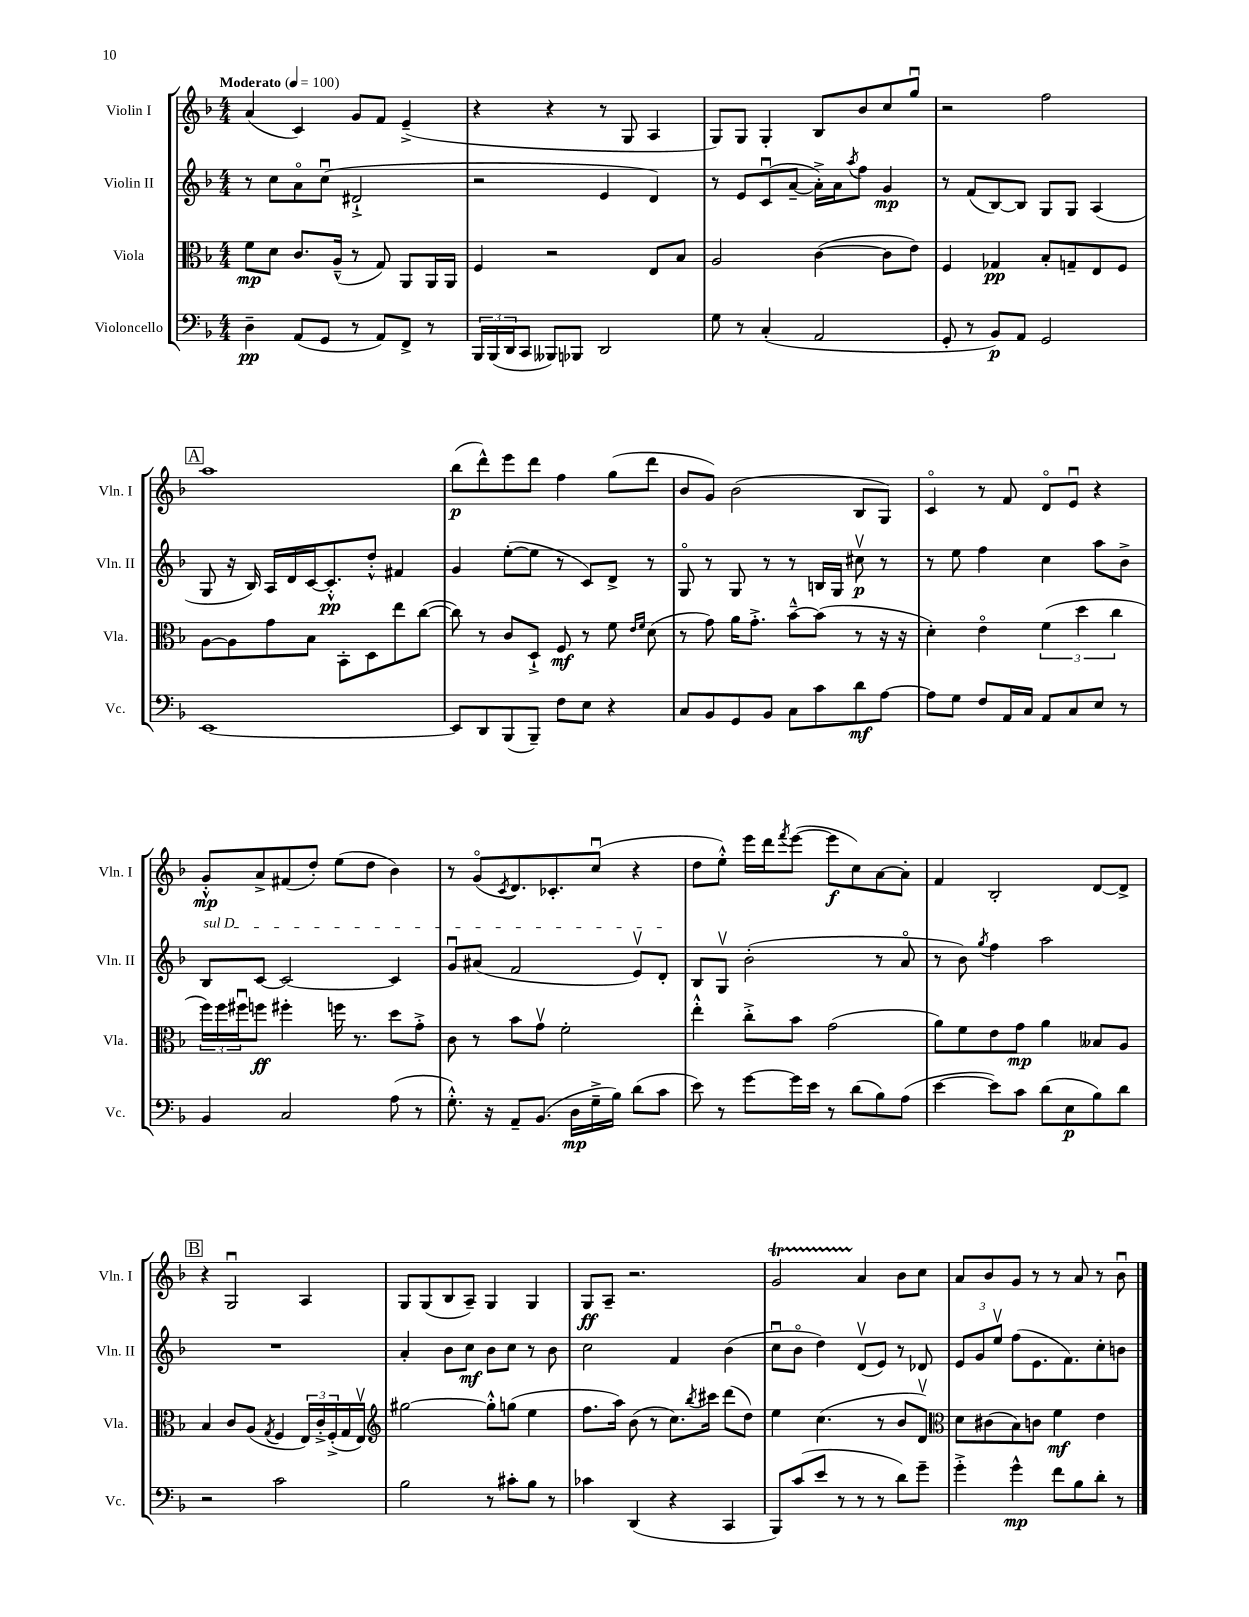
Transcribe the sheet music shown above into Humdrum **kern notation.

**kern	**kern	**kern	**kern
*staff4	*staff3	*staff2	*staff1
*clefF4	*clefC3	*clefG2	*clefG2
*k[b-]	*k[b-]	*k[b-]	*k[b-]
*M4/4	*M4/4	*M4/4	*M4/4
*MM100	*MM100	*MM100	*MM100
4D~	8f	8r	(4a
.	8d	8cc	.
(8AA	8.c	8ao	4c)
8GG	.	(8ccu	.
.	(16A~^^	.	.
8r	8r	2d#`^	8g
8AA)	8G)	.	8f
8FF^	8AA	.	(4e~^
8r	16AA	.	.
.	16AA	.	.
=	=	=	=
24BBB-	4F	2r	4r
(24BBB-	.	.	.
24DD	.	.	.
8CC	.	.	.
8BBB--)	2r	.	4r
8BBB-	.	.	.
2DD	.	4e	8r
.	.	.	8G
.	8E	4d)	4A
.	8B-	.	.
=	=	=	=
8G	2A	8r	8G)
8r	.	8e	8G
(4C'	.	(8cu	4G'
.	.	[8a~	.
2AA	([4c	16a'^])	8B-
.	.	16a	.
.	.	8qaa	.
.	.	8ff	8b-
.	8c]	4g	8cc
.	8e)	.	8ggu
=	=	=	=
8GG'	4F	8r	2r
8r	.	(8f	.
8BB-)	4G-	[8B-)	.
8AA	.	8B-]	.
2GG	8B-'	8G	2ff
.	8G~	8G	.
.	8E	(4A	.
.	8F	.	.
=	=	=	=
[1EE	[8A	8G	1aa
.	8A]	16r	.
.	.	16B-)	.
.	8g	16A	.
.	.	16d	.
.	8B-	[16c	.
.	.	8.c'^^]	.
.	8BB-'	.	.
.	8D	8dd'^^	.
.	8ee	4f#	.
.	([8cc	.	.
=	=	=	=
8EE]	8cc])	4g	(8bb-
8DD	8r	.	8ddd^^)
(8BBB-	8c	([8ee'	8eee
8BBB-~)	8D`^	8ee]	8ddd
8F	8F	8r	4ff
8E	8r	8c)	.
4r	8f	8d^	(8gg
.	16qqe	.	.
.	16qqf	.	.
.	(8d	8r	8ddd
=	=	=	=
8C	8r	8Go	8b-
8BB-	8g)	8r	8g)
8GG	16a	8G	(2b-
.	8.g'^	.	.
8BB-	.	8r	.
8C	[8b-~^^	8r	.
8c	(8b-]	16B	.
.	.	16G	.
8d	8r	8cc#v	8B-
[8A	16r	8r	8G)
.	16r	.	.
=	=	=	=
8A]	4d')	8r	4co
8G	.	8ee	.
8F	4eo	4ff	8r
16AA	.	.	8f
16C	.	.	.
8AA	(6f	4cc	8do
8C	.	.	8eu
.	6dd	.	.
8E	.	8aa	4r
.	6cc	.	.
8r	.	8b-^	.
=	=	=	=
4BB-	24ff)	8B-	8g'^^
.	24ff	.	.
.	24ff#u	.	.
.	8ff	[8c	8a^
2C	4ff#'	2c_	(8f#
.	.	.	8dd')
.	16ff	.	(8ee
.	8.r	.	.
.	.	.	8dd
(8A	8dd	4c]	4b-)
8r	8g'^	.	.
=	=	=	=
8.G'^^)	8c	8gu	8r
.	8r	(8a#	(8go
16r	.	.	.
.	.	.	8qc
8AA~	8b-	2f	8.d)
(8.BB-	8gv	.	.
.	.	.	8.c-'
.	2f'	.	.
16D	.	.	.
16G~^	.	.	(8ccu
16B-)	.	.	.
(8d	.	8ev)	4r
8c	.	8d'	.
=	=	=	=
8e)	4ee'^^	8B-	8dd
8r	.	8Gv	8ee'^^)
[8g	8cc'^	(2b-'	16eee
.	.	.	16ddd
.	.	.	8qfff
16g]	8b-	.	([8eee
16e	.	.	.
8r	(2g	.	8eee]
(8d	.	.	8cc)
8B-)	.	8r	[8a
(8A	.	8ao	8a']
=	=	=	=
[4e	8a)	8r	4f
.	8f	8b-)	.
.	.	8qgg	.
8e])	8e	4ff	2B-'
8c	8g	.	.
(8d	4a	2aa	.
8E	.	.	.
8B-)	8B--	.	[8d
8d	8A	.	8d^]
=	=	=	=
2r	4B-	1r	4r
.	8c	.	2Gu
.	(8A	.	.
.	8qG	.	.
2c	4F	.	.
.	24E)	.	4A
.	24c'^	.	.
.	(24F'^	.	.
.	16G	.	.
.	16Ev)	.	.
=	=	=	=
*	*clefG2	*	*
2B-	[2gg#	4a'	8G
.	.	.	(8G
.	.	8b-	8B-
.	.	8cc	8A~)
8r	8gg#'^^]	8b-	4G
8c#'	(8gg	8cc	.
8B-	4ee	8r	4G
8r	.	8b-	.
=	=	=	=
4c-	8.ff	2cc	8G
.	.	.	8A~
.	16aa)	.	.
(4DD	(8b-	.	2.r
.	8r	.	.
4r	8.cc)	4f	.
.	8qbb-	.	.
.	16ccc#	.	.
4CC	(8ddd	(4b-	.
.	8dd)	.	.
=	=	=	=
8BBB-)	4ee	8ccu	2g
(8c	.	8b-o	.
8e	(4.cc	4dd)	.
8r	.	.	.
8r	.	(8dv	4a
8r	8r	8e)	.
8d)	8b-	8r	8b-
8g~	8dv)	8d-	8cc
=	=	=	=
*	*clefC3	*	*
4g'^	8d	12e	8a
.	.	12g	.
.	(8c#	.	8b-
.	.	12eev	.
4g^^	8B-)	(8ff	8g
.	8c	8.e	8r
8f	4f	.	8r
.	.	8.f)	.
8B-	.	.	8a
8d'	4e	8cc'	8r
8r	.	8b	8b-u
==	==	==	==
*-	*-	*-	*-
